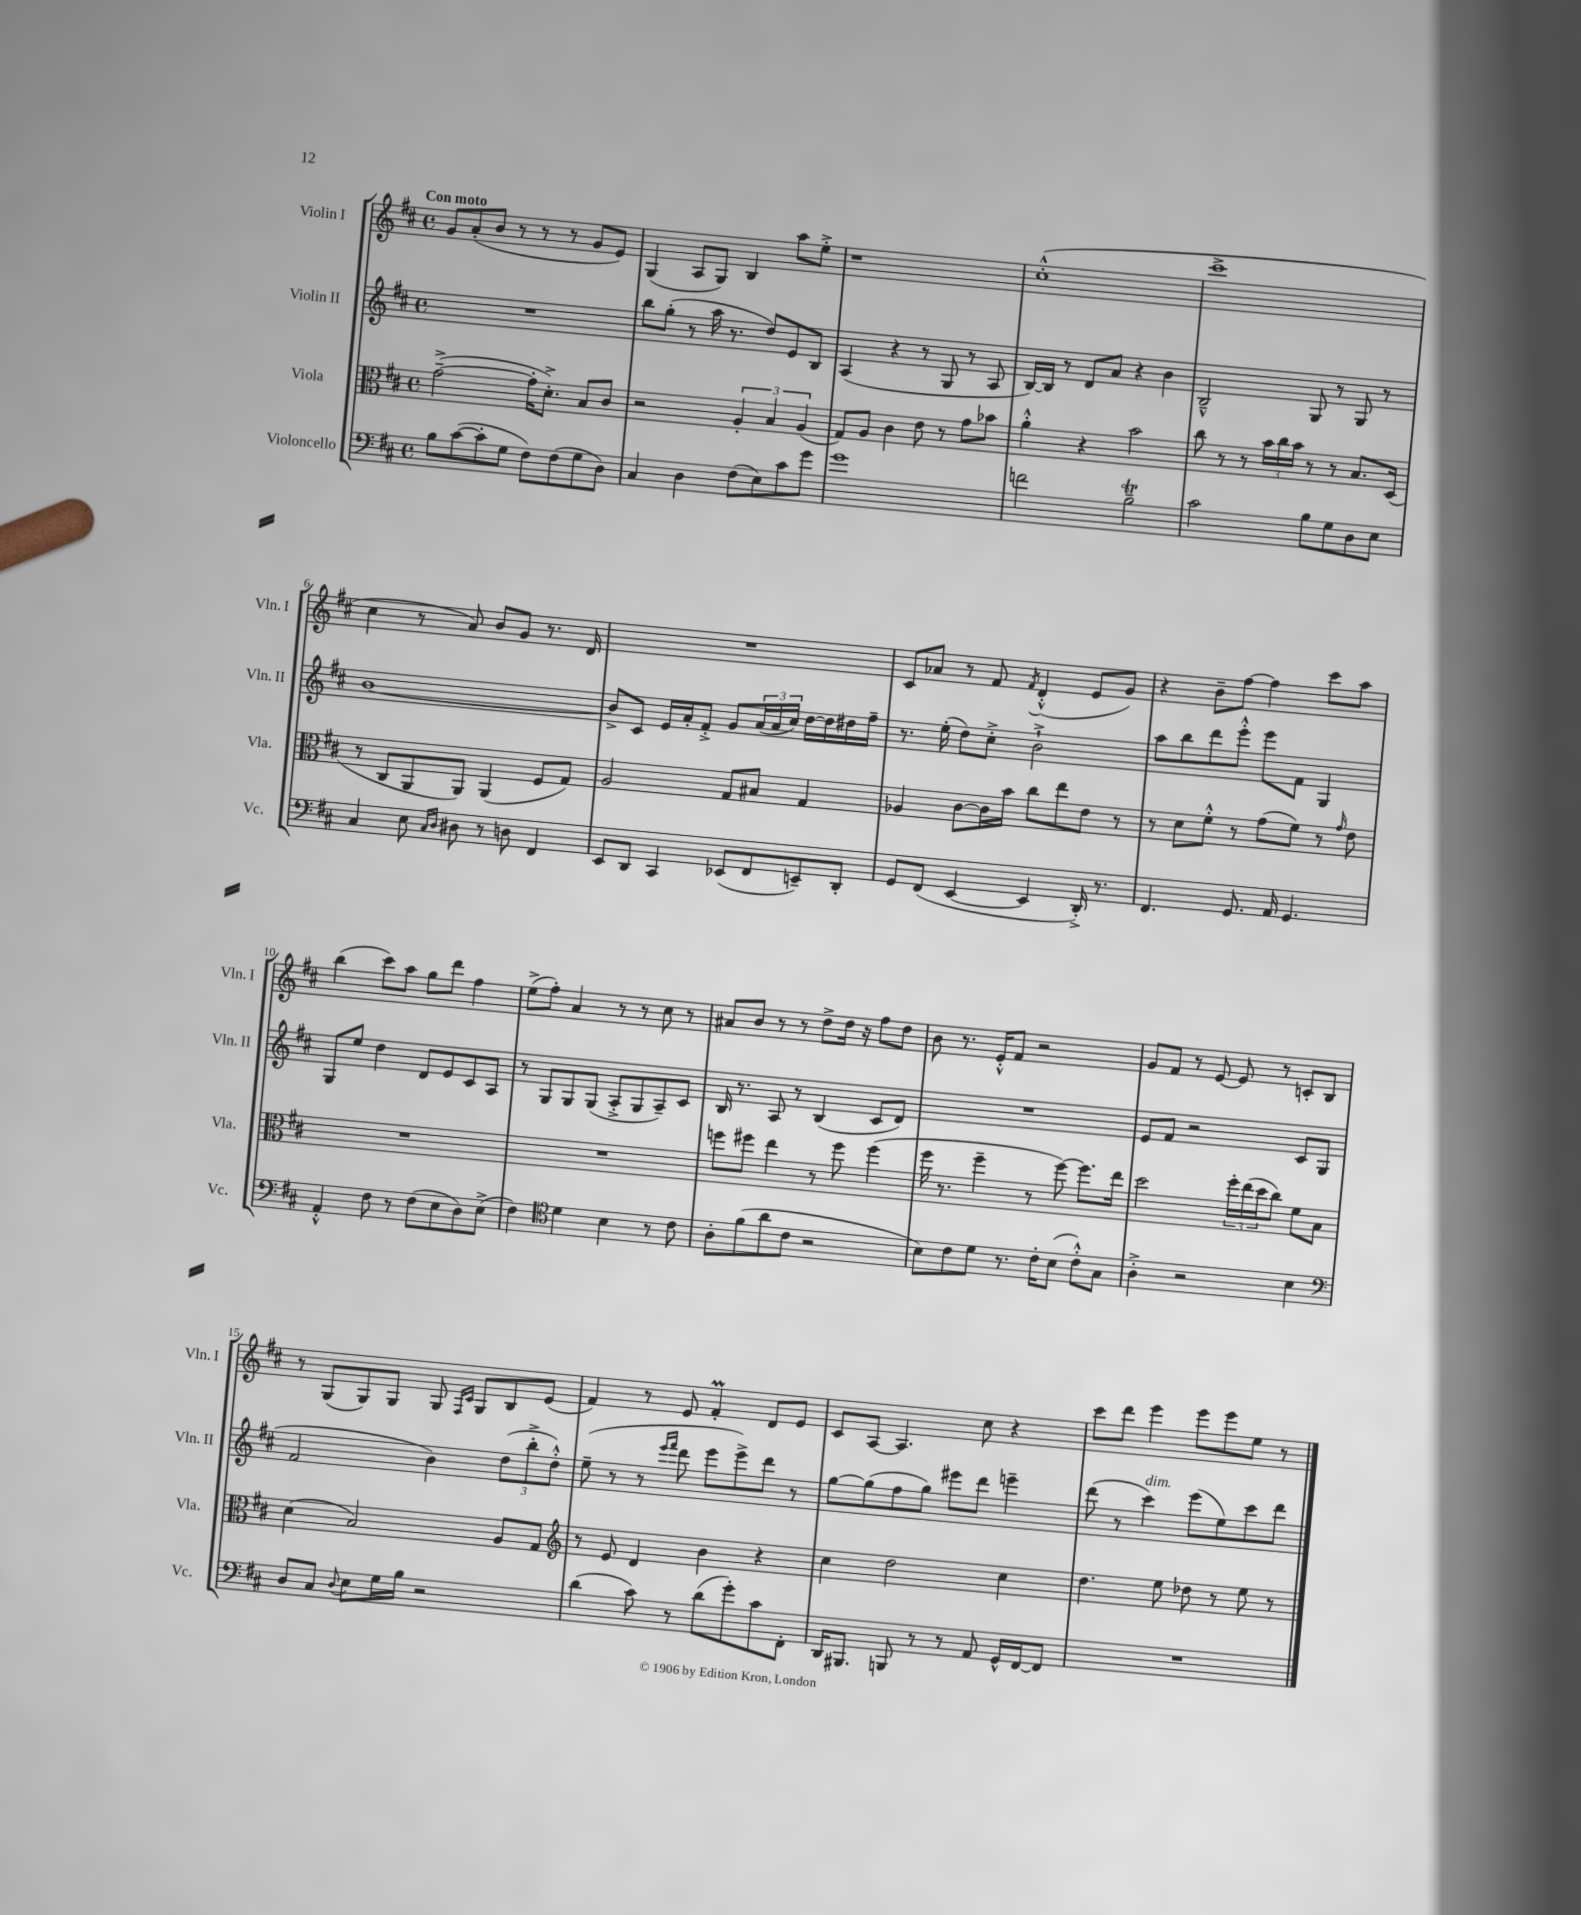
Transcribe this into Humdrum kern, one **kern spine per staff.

**kern	**kern	**kern	**kern
*part4	*part3	*part2	*part1
*staff4	*staff3	*staff2	*staff1
*I"Violoncello	*I"Viola	*I"Violin II	*I"Violin I
*I'Vc.	*I'Vla.	*I'Vln. II	*I'Vln. I
*clefF4	*clefC3	*clefG2	*clefG2
*k[f#c#]	*k[f#c#]	*k[f#c#]	*k[f#c#]
*M4/4	*M4/4	*M4/4	*M4/4
*met(c)	*met(c)	*met(c)	*met(c)
=1	=1	=1	=1
!	!	!	!LO:TX:a:B:t=Con moto
8B\L	([2g~^\	1r	8g/L
([8c#\	.	.	(8a'/
8c#'\]	.	.	8b/J
8G\J	.	.	8r
8F#\L)	16g'\KL]	.	8r
.	8.d'^\J)	.	.
(8F#\	.	.	8r
8G\	8B/L	.	8g/L
8D\J)	8c#/J	.	8e/J)
=2	=2	=2	=2
4C#/	2r	8bb\L	(4G/
.	.	(8gg'\J	.
4D\	.	8r	8A/L
.	.	16aa\	8G/J)
.	.	8.r	.
(8F#\L	6A'/	.	4B/
8E\)	.	8dd/L)	.
.	6B/	.	.
8c#\	.	8e/	8aa\L
.	(6A/	.	.
8g\J	.	8B/J	8ee'^\J
=3	=3	=3	=3
1g	8G/L)	(4A/	1r
.	8A/J	.	.
.	4c#\	4r	.
.	8e\	8r	.
.	8r	8G/	.
.	8g\L	8r	.
.	8b-X\J	8A/	.
=4	=4	=4	=4
2fn\	4a'^^\	[16B/LL)	(1cc#'^^
.	.	16B/JJ]	.
.	.	8r	.
.	4r	8d/L	.
.	.	8a/J	.
2BT~\	2b\	4r	.
.	.	4b\	.
=5	=5	=5	=5
2c#\	8cc#\	2B~^^/	1ccc#^
.	8r	.	.
.	8r	.	.
.	24b\LL	.	.
.	24cc#\	.	.
.	24b\JJ	.	.
8B\L	8r	8G/	.
8G\	8r	8r	.
8D\	8.B/L	8G/	.
8E\J	.	8r	.
.	(16D/Jk	.	.
!!LO:LB:g=z
=6	=6	=6	=6
4C#/	8r	[1b	4cc#\
.	8C#/L	.	.
8E\	8AA/	.	8r
16qqC#/LL	.	.	.
16qqD/JJ	.	.	.
8D#X\	8AA/J)	.	8a/)
8r	(4AA/	.	8b/L
8Dn\	.	.	8g/J
4FF#/	8F#/L	.	8.r
.	8G/J)	.	.
.	.	.	16d/
=7	=7	=7	=7
8EE/L	2A/	8b^/L]	1r
8DD/J	.	8c#/J	.
4CC#/	.	16e/LL	.
.	.	16a'/J	.
.	.	8f#'^/J	.
(8EE-X/L	8G/L	8g/L	.
8FF#/	8B#X/J	(24a/L	.
.	.	24a/	.
.	.	24cc#/JJ)	.
8EEn~/)	4G/	[16dd\LL	.
.	.	16dd\]	.
8DD'/J	.	16dd#X\	.
.	.	16ff#~\JJ	.
=8	=8	=8	=8
8GG/L	4A-X/	8.r	8c#/L
(8FF#/J	.	.	8a-X/J
.	.	(16ee'\	.
[4EE/	[8c#\L	8dd\L)	8r
.	16c#\L]	8cc#'^\J	8f#/
.	16b\JJ	.	.
.	.	.	8qf#/
4EE/]	8cc#\L	2b`^\	(4d'^^/
.	8ee\	.	.
16DD'^/)	8e\J	.	8e/L
8.r	.	.	.
.	8r	.	8g/J)
=9	=9	=9	=9
4.FF#/	8r	8aa\L	4r
.	8d\L	8bb\	.
.	8f#'^^\J	8ddd\	8b~\L
8.GG/	8r	8eee'^^\J	[8ff#\J
.	(8g\L	8eee\L	4ff#\]
16AA/	.	.	.
4.GG/	8f#\J)	8f#\J	.
.	8r	4G/	8ccc#\L
.	16qqg/	.	.
.	8e\	.	8aa\J
!!LO:LB:g=z
=10	=10	=10	=10
4AA'^^/	1r	8G/L	(4bb\
.	.	8ee/J	.
8F#\	.	4dd\	8ccc#\L)
8r	.	.	8aa\J
(8F#\L	.	8d/L	8gg\L
8E\	.	8e/	8ddd\J
8D\)	.	8c#/	4ff#\
(8E^\J	.	8A/J	.
=11	=11	=11	=11
4F#\)	1r	8r	(8ee^\L
.	.	8G/L	8ff#'\J)
*clefC4	*	*	*
4d\	.	8G/	4a/
.	.	(8G/J	.
4B\	.	8A'^/L	8r
.	.	8G/	8r
8r	.	8A~/)	8cc#\
8c#\	.	8c#/J	8r
=12	=12	=12	=12
8A'\L	8ffn\L	16B/	8a#X/L
.	.	8.r	.
(8f#\	8ff#X\J	.	8b/J
8a\	4ee\	8A/	8r
8c#\J	.	8r	8r
2r	8r	(4B/	8dd^\L
.	8ff#\	.	16dd\Jk
.	.	.	16r
.	(4ff#\	8c#/L	8ff#\L
.	.	8d/J)	8dd\J
=13	=13	=13	=13
8B\L)	16ff#\	1r	8b\
.	8.r	.	.
8c#\	.	.	8.r
8d\J	4ff#~\	.	.
.	.	.	16e'^^/KL
8.r	.	.	8f#/J
.	8r	.	2r
16c#'\KL	.	.	.
(8B\J	[8ff#\)	.	.
8c#'^^\L)	8.ff#\L]	.	.
8G\J	.	.	.
.	16ee\Jk	.	.
=14	=14	=14	=14
4A'^\	2dd\	8e/L	8g/L
.	.	8f#/J	8f#/J
2r	.	2r	8r
.	.	.	[8e/
.	24ff#'\LL	.	8e/]
.	(24ee\	.	.
.	24dd\J	.	.
.	8cc#\J)	.	8r
4B\	8f#\L	8c#/L	8cn'/L
.	8B\J	(8G/J	8B/J
!!LO:LB:g=z
=15	=15	=15	=15
*clefF4	*	*	*
8D/L	(4d\	2f#/	8r
8C#/J	.	.	(8G/L
8qqD/	.	.	.
8E\L	2B/)	.	8G/)
16G\L	.	.	8G/J
16B\JJ	.	.	.
2r	.	4b\)	8G/
.	.	.	16qqF#/LL
.	.	.	16qqc#/JJ
.	.	.	8G/L
.	8A/L	(12dd\L	8B/
.	.	12bb'^\	.
.	8G/J	.	(8e/J
.	.	12dd'^^\J)	.
=16	=16	=16	=16
*	*clefG2	*	*
(4d\	8r	(8ee~\	4f#/)
.	8e/	8r	.
8c#\)	4d/	8r	8r
.	.	16qqeee/LL	.
.	.	16qqfff#/JJ	.
8r	.	8ddd\	8e/
(8d\L	4b\	8eee\L	4f#m'/
8g'\)	.	8eee^\)	.
8c#\	4r	8ddd\J	8d/L
8FF#'\J	.	8r	8e/J
=17	=17	=17	=17
16DD/KL	4cc#\	[8gg\L	8c#/L
8.BBB#X/J	.	.	.
.	.	(8gg\]	[8A/J
8BBBn/	2dd\	8ff#\	4.A/]
8r	.	8gg\J)	.
8r	.	8eee#X\L	.
8AA/	.	8ddd\J	8cc#\
16GG^^/LL	4cc#\	4eeen~\	4r
[16FF#/J	.	.	.
8FF#/J]	.	.	.
=18	=18	=18	=18
1r	4.dd\	(8ddd\	8ccc#\L
.	.	8r	8ddd\J
!	!	!LO:TX:a:i:t=dim.	!
.	.	4ccc#\)	4eee\
.	8ee\	.	.
.	8dd-X\	(8eee\L	8eee\L
.	8r	8ee\)	8eee\
.	8ee\	8ccc#\	8ee\J
.	8r	8ddd\J	8r
==	==	==	==
*-	*-	*-	*-
